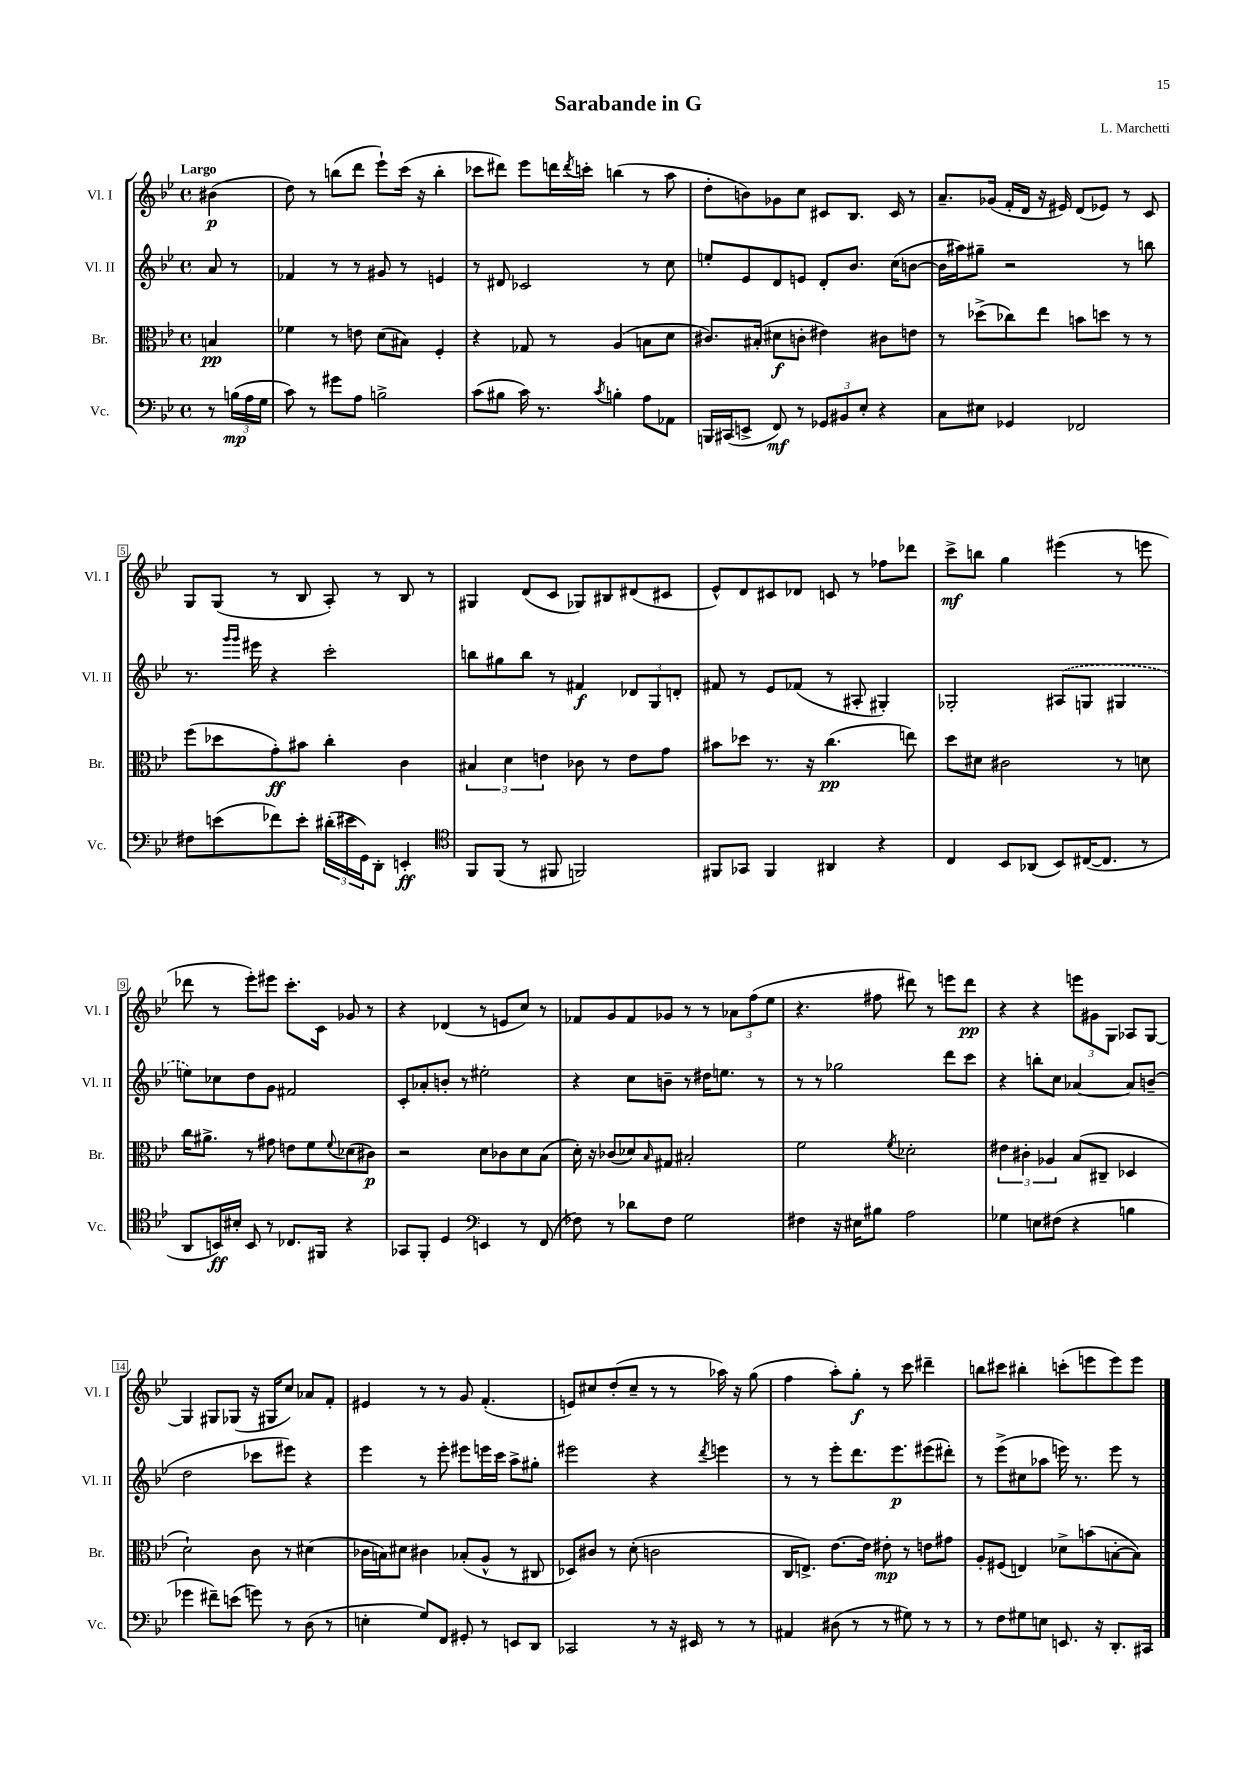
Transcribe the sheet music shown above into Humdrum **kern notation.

**kern	**dynam	**kern	**dynam	**kern	**dynam	**kern	**dynam
*part4	*part4	*part3	*part3	*part2	*part2	*part1	*part1
*staff4	*staff4	*staff3	*staff3	*staff2	*staff2	*staff1	*staff1
*I"Vc.	*	*I"Br.	*	*I"Vl. II	*	*I"Vl. I	*
*I'Vc.	*	*I'Br.	*	*I'Vl. II	*	*I'Vl. I	*
*clefF4	*	*clefC3	*	*clefG2	*	*clefG2	*
*k[b-e-]	*	*k[b-e-]	*	*k[b-e-]	*	*k[b-e-]	*
*M4/4	*	*M4/4	*	*M4/4	*	*M4/4	*
*met(c)	*	*met(c)	*	*met(c)	*	*met(c)	*
=	=	=	=	=	=	=	=
!	!	!	!	!	!	!LO:TX:a:B:t=Largo	!
8r	.	4Bn/	pp	8a/	.	(4b#X\	p
(24Bn\LL	mp	.	.	8r	.	.	.
24A\	.	.	.	.	.	.	.
24G\JJ	.	.	.	.	.	.	.
=1	=1	=1	=1	=1	=1	=1	=1
8c\)	.	4f-X\	.	4f-X/	.	8dd\)	.
8r	.	.	.	.	.	8r	.
8g#X\L	.	8r	.	8r	.	(8bbn\L	.
8A\J	.	8en\	.	8r	.	8ddd\J	.
2Bn^\	.	(8d\L	.	8g#X/	.	8eee-`\L)	.
.	.	8B#X\J)	.	8r	.	(16ccc\Jk	.
.	.	.	.	.	.	16r	.
.	.	4F'/	.	4en/	.	4bb'\	.
=2	=2	=2	=2	=2	=2	=2	=2
(8c\L	.	4r	.	8r	.	8ccc-X\L	.
8B#X\J	.	.	.	8d#X/	.	8ddd#X\J)	.
16c\)	.	8G-X/	.	2c-X/	.	8eee-\L	.
8.r	.	.	.	.	.	.	.
.	.	8r	.	.	.	16dddn\L	.
.	.	.	.	.	.	8qddd/	.
.	.	.	.	.	.	16cccn'\JJ	.
8qc/	.	.	.	.	.	.	.
4Bn'\	.	(4A/	.	.	.	(4bbn\	.
8A\L	.	8Bn\L	.	8r	.	8r	.
8AA-X\J	.	8d\J	.	8cc\	.	8aa\	.
=3	=3	=3	=3	=3	=3	=3	=3
16BBBn/LL	.	8.c#X/L)	.	8een'/L	.	8dd'\L	.
(16CC#X/J	.	.	.	.	.	.	.
8EEn^/J	.	.	.	8e-/	.	8bn\)	.
.	.	(16B#X'/Jk	.	.	.	.	.
8FF/)	mf	8d#X\L	f	8d/	.	8g-X\	.
8r	.	8cn'\J	.	8en/J	.	8cc\J	.
12GG-X/L	.	4e#X\)	.	8d'/L	.	8c#X/L	.
12BB#X/	.	.	.	.	.	.	.
.	.	.	.	8.b-/J	.	8.B-/J	.
12E-'/J	.	.	.	.	.	.	.
4r	.	8c#X\L	.	.	.	.	.
.	.	.	.	(16cc\KL	.	16c#/	.
.	.	8en\J	.	[8bn\J	.	8r	.
=4	=4	=4	=4	=4	=4	=4	=4
8C\L	.	8r	.	16b\LL]	.	8.a~/L	.
.	.	.	.	16aa#X\J)	.	.	.
8E#X\J	.	(8dd-X^\L	.	8gg#X~\J	.	.	.
.	.	.	.	.	.	(16g-X/Jk	.
4GG-X/	.	8cc-X\)	.	2r	.	16f'/LL	.
.	.	.	.	.	.	16d/JJ	.
.	.	8ee-\J	.	.	.	16r	.
.	.	.	.	.	.	16e#X/)	.
2FF-X/	.	8bn\L	.	.	.	(8d/L	.
.	.	8ddn\J	.	.	.	8e-X/J)	.
.	.	8r	.	8r	.	8r	.
.	.	8r	.	8bbn\	.	8c/	.
!!LO:LB:g=z
=5	=5	=5	=5	=5	=5	=5	=5
8F#X\L	.	(8ff\L	.	8.r	.	8G/L	.
(8en\	.	8dd-X\	.	.	.	(8G/J	.
.	.	.	.	16qqggg/LL	.	.	.
.	.	.	.	16qqggg/JJ	.	.	.
.	.	.	.	16eee#X\	.	.	.
8f-X\)	.	8g'\)	ff	4r	.	8r	.
8e'\J	.	8b#X\J	.	.	.	8B-/	.
(24d#X'\LL	.	4cc'\	.	2ccc'\	.	8A'/)	.
24e#X\	.	.	.	.	.	.	.
24GG\J)	.	.	.	.	.	.	.
8DD'\J	.	.	.	.	.	8r	.
4EEn'/	ff	4c\	.	.	.	8B-/	.
.	.	.	.	.	.	8r	.
=6	=6	=6	=6	=6	=6	=6	=6
*clefC4	*	*	*	*	*	*	*
8FF/L	.	6B#X/	.	8bbn\L	.	4G#X/	.
(8FF/J	.	.	.	8gg#X\	.	.	.
.	.	6d\	.	.	.	.	.
8r	.	.	.	8bb\J	.	(8d/L	.
.	.	6en\	.	.	.	.	.
8FF#X/	.	.	.	8r	.	8c/J	.
2FFn/)	.	8c-X\	.	4f#X/	f	8G-X/L)	.
.	.	8r	.	.	.	8B#X/	.
.	.	8e\L	.	12d-X/L	.	(8d#X/	.
.	.	.	.	12G/	.	.	.
.	.	8g\J	.	.	.	8c#X/J	.
.	.	.	.	12dn'/J	.	.	.
=7	=7	=7	=7	=7	=7	=7	=7
8FF#X/L	.	8b#X\L	.	8f#X/	.	8e-^^/L)	.
8GG-X/J	.	8dd-X\J	.	8r	.	8d/	.
4FF#/	.	8.r	.	8e-/L	.	8c#X/	.
.	.	.	.	(8f-X/J	.	8d-X/J	.
.	.	16r	.	.	.	.	.
4AA#X/	.	(4.cc\	pp	8r	.	8cn/	.
.	.	.	.	8A#X'/	.	8r	.
4r	.	.	.	4G#X'/)	.	8ff-X\L	.
.	.	8een\)	.	.	.	8ddd-X\J	.
=8	=8	=8	=8	=8	=8	=8	=8
4C/	.	8dd\L	.	2G-X'/	.	8ccc^\L	mf
.	.	8d#X\J	.	.	.	8bbn\J	.
8BB-/L	.	2c#X\	.	.	.	4gg\	.
(8AA-X/J	.	.	.	.	.	.	.
8BB-/L)	.	.	.	(8A#X/L	.	(4eee#X\	.
([16C#X/K	.	.	.	8Gn/J	.	.	.
8.C#/J]	.	.	.	.	.	.	.
.	.	8r	.	4G#X/	.	8r	.
8r	.	8dn\	.	.	.	8eeen\	.
!!LO:LB:g=z
=9	=9	=9	=9	=9	=9	=9	=9
8AA/L	.	16cc\KL	.	8een\L)	.	8ddd-X\	.
.	.	8.a#X^\J	.	.	.	.	.
16BBn/L)	ff	.	.	8cc-X\	.	8r	.
16B#X'/JJ	.	.	.	.	.	.	.
8BB/	.	8r	.	8dd\	.	8eee-'\L)	.
8r	.	8g#X\	.	8g\J	.	8eee#X\J	.
8.C-X/L	.	8en\L	.	2f#X/	.	8.ccc'\L	.
.	.	8f\	.	.	.	.	.
16FF#X/Jk	.	.	.	.	.	16c\Jk	.
.	.	8qqf/	.	.	.	.	.
4r	.	(8d-X\	.	.	.	8g-X/	.
.	.	8c#X\J)	p	.	.	8r	.
=10	=10	=10	=10	=10	=10	=10	=10
8GG-X/L	.	2r	.	8c'/L	.	4r	.
8FF'/J	.	.	.	8a-X'/	.	.	.
4D/	.	.	.	8bn'/J	.	(4d-X/	.
.	.	.	.	8r	.	.	.
*clefF4	*	*	*	*	*	*	*
4EEn/	.	8d\L	.	2ee#X'\	.	8r	.
.	.	8c-X\	.	.	.	8en/L	.
8r	.	8d\	.	.	.	8cc/J)	.
(8FF/	.	(8B-\J	.	.	.	8r	.
=11	=11	=11	=11	=11	=11	=11	=11
8F-X\)	.	16d'\)	.	4r	.	8f-X/L	.
.	.	16r	.	.	.	.	.
8r	.	(8c-X/L	.	.	.	8g/	.
8d-X\L	.	8d-X/)	.	8cc\L	.	8f-/	.
.	.	16qqB-/	.	.	.	.	.
8F-\J	.	8G#X/J	.	8bn~\J	.	8g-X/J	.
2G\	.	2B#X'/	.	8r	.	8r	.
.	.	.	.	16dd#X\KL	.	8r	.
.	.	.	.	8.een\J	.	.	.
.	.	.	.	.	.	12a-X\L	.
.	.	.	.	.	.	(12ff\	.
.	.	.	.	8r	.	.	.
.	.	.	.	.	.	12ee-\J	.
=12	=12	=12	=12	=12	=12	=12	=12
4F#X\	.	2f\	.	8r	.	4.r	.
.	.	.	.	8r	.	.	.
16r	.	.	.	2gg-X\	.	.	.
16E#X\KL	.	.	.	.	.	.	.
8B#X\J	.	.	.	.	.	8ff#X\	.
.	.	8qf/	.	.	.	.	.
2A\	.	2d-X'\	.	.	.	8ddd#X\)	.
.	.	.	.	.	.	8r	.
.	.	.	.	8ddd\L	.	8eeen\L	.
.	.	.	.	8ccc\J	.	8ddd#\J	pp
=13	=13	=13	=13	=13	=13	=13	=13
4G-X\	.	6e#X\	.	4r	.	4r	.
.	.	6c#X'\	.	.	.	.	.
8En\L	.	.	.	8bbn'\L	.	4r	.
.	.	6A-X/	.	.	.	.	.
(8F#X\J	.	.	.	8cc\J	.	.	.
4r	.	(8B-/L	.	[4a-X/	.	12eeen\L	.
.	.	.	.	.	.	12g#X\	.
.	.	8C#X~/J	.	.	.	.	.
.	.	.	.	.	.	12G\J	.
4Bn\	.	4D-X/	.	8a-/L]	.	8A-X/L	.
.	.	.	.	(8bn~/J	.	[8G/J	.
!!LO:LB:g=z
=14	=14	=14	=14	=14	=14	=14	=14
4g-X\	.	2d`\)	.	2dd\	.	4G/]	.
8f#X~\L)	.	.	.	.	.	8G#X/L	.
(8en\J	.	.	.	.	.	(8G-X/J	.
8gn\)	.	8c\	.	8ccc-X\L	.	16r	.
.	.	.	.	.	.	16G#X/KL	.
8r	.	8r	.	8eee#X\J)	.	8cc/J)	.
(8D\	.	(4d#X\	.	4r	.	8a-X/L	.
8r	.	.	.	.	.	8f'/J	.
=15	=15	=15	=15	=15	=15	=15	=15
4En'\	.	16c-X\LL	.	4eee-\	.	4e#X/	.
.	.	16Bn\J)	.	.	.	.	.
.	.	8d#X\J	.	.	.	.	.
8G/L)	.	4c#X\	.	8r	.	8r	.
8FF/J	.	.	.	8eee-'\	.	8r	.
8GG#X'/	.	(8B-X'/L	.	8eee#X\L	.	8g/	.
8r	.	8A^^/J	.	16eeen\L	.	(4.f'/	.
.	.	.	.	16ccc\JJ	.	.	.
8EEn/L	.	8r	.	8aa^\L	.	.	.
8DD/J	.	8C#X/	.	8gg#X'\J	.	.	.
=16	=16	=16	=16	=16	=16	=16	=16
2CC-X/	.	8D-X/L)	.	2eee#X\	.	8en/L)	.
.	.	8c#X/J	.	.	.	8cc#X/	.
.	.	8r	.	.	.	(8dd'/	.
.	.	(8d'\	.	.	.	8cc#~/J	.
8r	.	2cn\	.	4r	.	8r	.
16r	.	.	.	.	.	8r	.
16EE#X/	.	.	.	.	.	.	.
.	.	.	.	8qddd/	.	.	.
8r	.	.	.	4eeen\	.	16aa-X\)	.
.	.	.	.	.	.	16r	.
8r	.	.	.	.	.	(8gg\	.
=17	=17	=17	=17	=17	=17	=17	=17
4AA#X/	.	16C/KL	.	8r	.	4ff\	.
.	.	8.En^/J)	.	.	.	.	.
.	.	.	.	8r	.	.	.
(8D#X\	.	[8.e-\L	.	8eee-'\L	.	8aa'\L)	.
8r	.	.	.	8.ddd\	.	8gg'\J	f
.	.	16e-\Jk]	.	.	.	.	.
8r	.	8e#X'\	mp	.	.	8r	.
.	.	.	.	8.eee-\	p	.	.
8G#X\)	.	8r	.	.	.	8ccc\	.
8r	.	8en\L	.	(8eee#X\	.	4ddd#X~\	.
8r	.	8g#X\J	.	8ddd#X'\J)	.	.	.
=18	=18	=18	=18	=18	=18	=18	=18
8r	.	8A'/L	.	8r	.	8bbn\L	.
8F\L	.	(8F#X/J	.	(8eee-^\L	.	8ccc#X\J	.
8G#X\	.	4En/)	.	8cc#X\	.	4bb#X'\	.
8En\J	.	.	.	8aa-X\J	.	.	.
8.EEn/	.	8d-X^\L	.	16eeen\)	.	(8cccn'\L	.
.	.	.	.	8.r	.	.	.
.	.	(8bn\	.	.	.	8eeen\	.
16r	.	.	.	.	.	.	.
8.DD'/L	.	[8Bn'\	.	8eee\	.	8eee\)	.
.	.	8B\J])	.	8r	.	8eee\J	.
16CC#X/Jk	.	.	.	.	.	.	.
==	==	==	==	==	==	==	==
*-	*-	*-	*-	*-	*-	*-	*-
